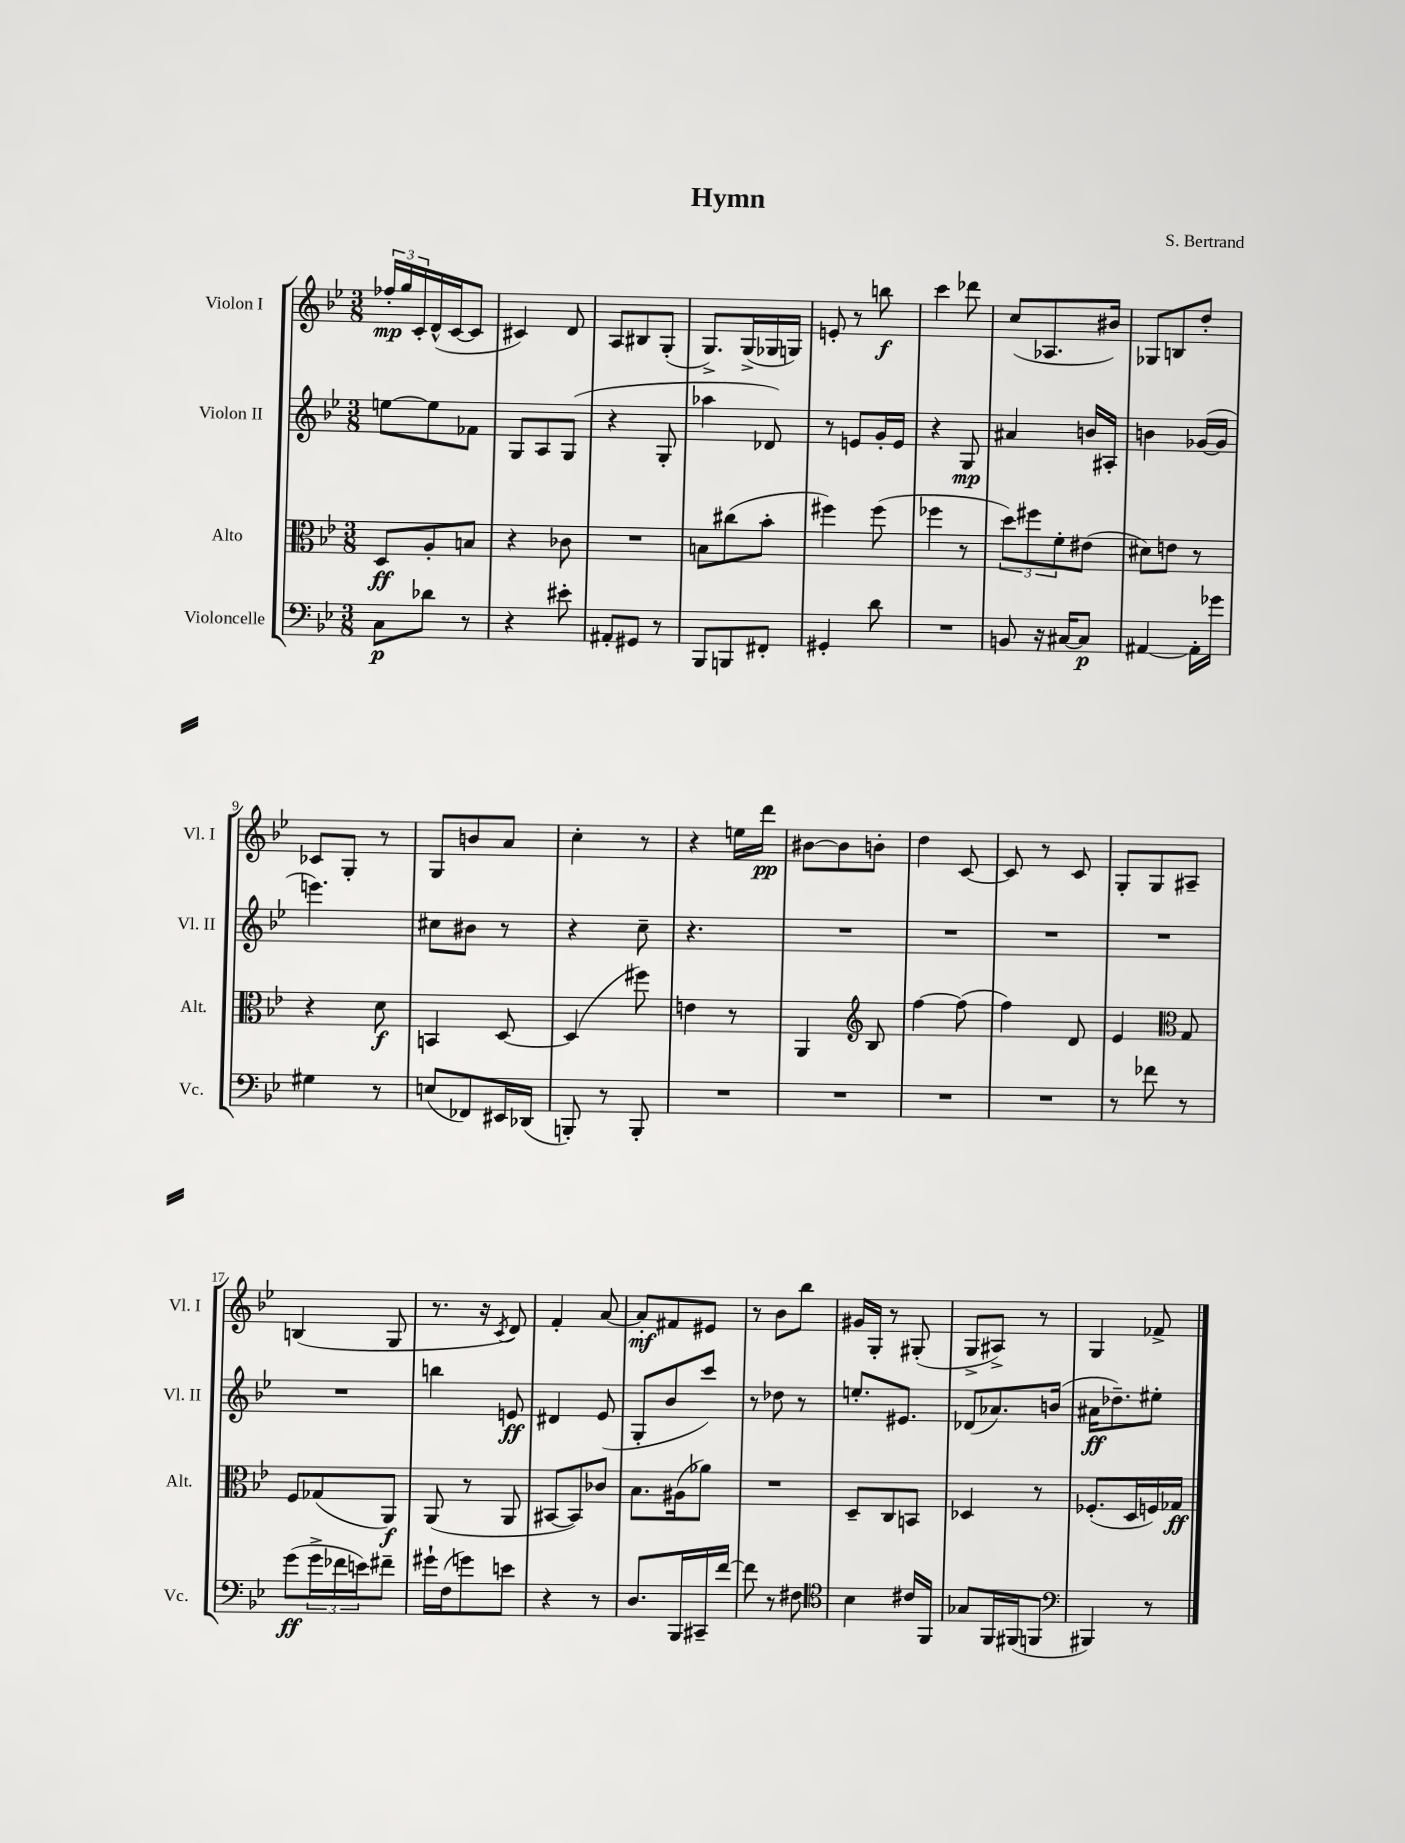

**kern	**kern	**kern	**kern
*staff4	*staff3	*staff2	*staff1
*clefF4	*clefC3	*clefG2	*clefG2
*k[b-e-]	*k[b-e-]	*k[b-e-]	*k[b-e-]
*M3/8	*M3/8	*M3/8	*M3/8
8C\L	8D/L	[8ee\L	24ff-'/LL
.	.	.	24gg/
.	.	.	24c'/
8d-\J	8A'/	8ee\]	(16d^^/
.	.	.	[16c/J
8r	8B/J	8f-\J	8c/]J
=	=	=	=
4r	4r	8G/L	4c#/)
.	.	8A/	.
8e#'\	8c-\	(8G/J	8d/
=	=	=	=
8AA#'/L	4.r	4r	8A/L
8GG#/J	.	.	8B#/
8r	.	8G'/	(8G'/J
=	=	=	=
8BBB-/L	8B\L	4aa-\	8.G^/L)
8BBB/	(8cc#\	.	.
.	.	.	(16G^/L
8FF#'/J	8b-'\J	8d-/)	16G-/
.	.	.	16G/JJ)
=	=	=	=
4GG#'/	4ff#\)	8r	8e'/
.	.	8e/L	8r
8d\	(8ff#\	16g'/L	8bb\
.	.	16e/JJ	.
=	=	=	=
4.r	4ff-\	4r	4ccc\
.	8r	8G/	8ddd-\
=	=	=	=
8BB/	12dd\L)	4a#/	(8cc/L
.	12ff#\	.	.
16r	.	.	8.A-/
.	12f'\	.	.
[16C#/LK	.	.	.
8C#/]J	(8e#\J	16b/LL	.
.	.	16A#'/JJ	16b#/Jk)
=	=	=	=
[4AA#/	8d#\L)	4b\	8G-/L
.	8e\J	.	8B/
16AA#'\]LL	8r	([16g-/LL	8dd'/J
16g-\JJ	.	16g-/]JJ	.
=	=	=	=
4G#\	4r	4.eee\)	8c-/L
.	.	.	8G'/J
8r	8d\	.	8r
=	=	=	=
(8E/L	4BB/	8cc#\L	8G/L
8FF-/)	.	8b#\J	8b/
16EE#/L	[8D/	8r	8a/J
(16DD-/JJ	.	.	.
=	=	=	=
8BBB'/)	(4D/]	4r	4cc'\
8r	.	.	.
8BBB'/	8ff#\)	8cc~\	8r
=	=	=	=
4.r	4e\	4.r	4r
.	8r	.	16ee\LL
.	.	.	16ddd\JJ
=	=	=	=
4.r	4AA/	4.r	[8b#\L
.	.	.	8b#\]
*	*clefG2	*	*
.	8B-/	.	8b'\J
=	=	=	=
4.r	[4ff\	4.r	4dd\
.	(8ff\]	.	[8c/
=	=	=	=
4.r	4ff\)	4.r	8c/]
.	.	.	8r
.	8d/	.	8c/
=	=	=	=
8r	4e-/	4.r	8G'/L
8f-\	.	.	8G/
*	*clefC3	*	*
8r	8G/	.	8A#~/J
=	=	=	=
(8g\L	8F/L	4.r	(4B/
24g^\L	(8G-/	.	.
24f-\	.	.	.
24e\J)	.	.	.
8f#~\J	8AA/J)	.	8G/
=	=	=	=
16g#`\LL	(8AA/	4bb\	8.r
(16F\J	.	.	.
8g\)	8r	.	.
.	.	.	16r
.	.	.	8qc/
8e\J	8AA/	8e/	8d/)
=	=	=	=
4r	[8BB#/L	4d#/	4f'/
.	8BB#/])	.	.
8r	8c-/J	(8e-/	[8a/
=	=	=	=
8.D/L	8.B-\L	8G'/L	8a'/]L
.	.	8b-/	8f#/
16BBB-/L	(16A#\k	.	.
16CC#~/	8a-\J)	8ccc/J)	8e#/J
[16f/JJ	.	.	.
=	=	=	=
8f\]	4.r	8r	8r
8r	.	8dd-\	8b-\L
8F#\	.	8r	8bb-\J
=	=	=	=
*clefC4	*	*	*
4B-\	8D~/L	8.ee'/L	16g#/LL
.	.	.	16G'/JJ
.	8C/	.	8r
.	.	8.e#/J	.
16c#/LL	8BB/J	.	(8G#'/
16FF/JJ	.	.	.
=	=	=	=
8G-/L	4D-/	(8d-/L	8G^/L
16FF/L	.	8.a-/)	8A#^/J)
(16FF#/J	.	.	.
8FF/J	8r	.	8r
.	.	(16b/Jk	.
=	=	=	=
*clefF4	*	*	*
4BBB#/)	(8.F-'/L	16a#\LK	4G/
.	.	8.dd-~\)	.
.	16D/L	.	.
8r	16F/)	8ee#'\J	8f-^/
.	16G-/JJ	.	.
==	==	==	==
*-	*-	*-	*-
